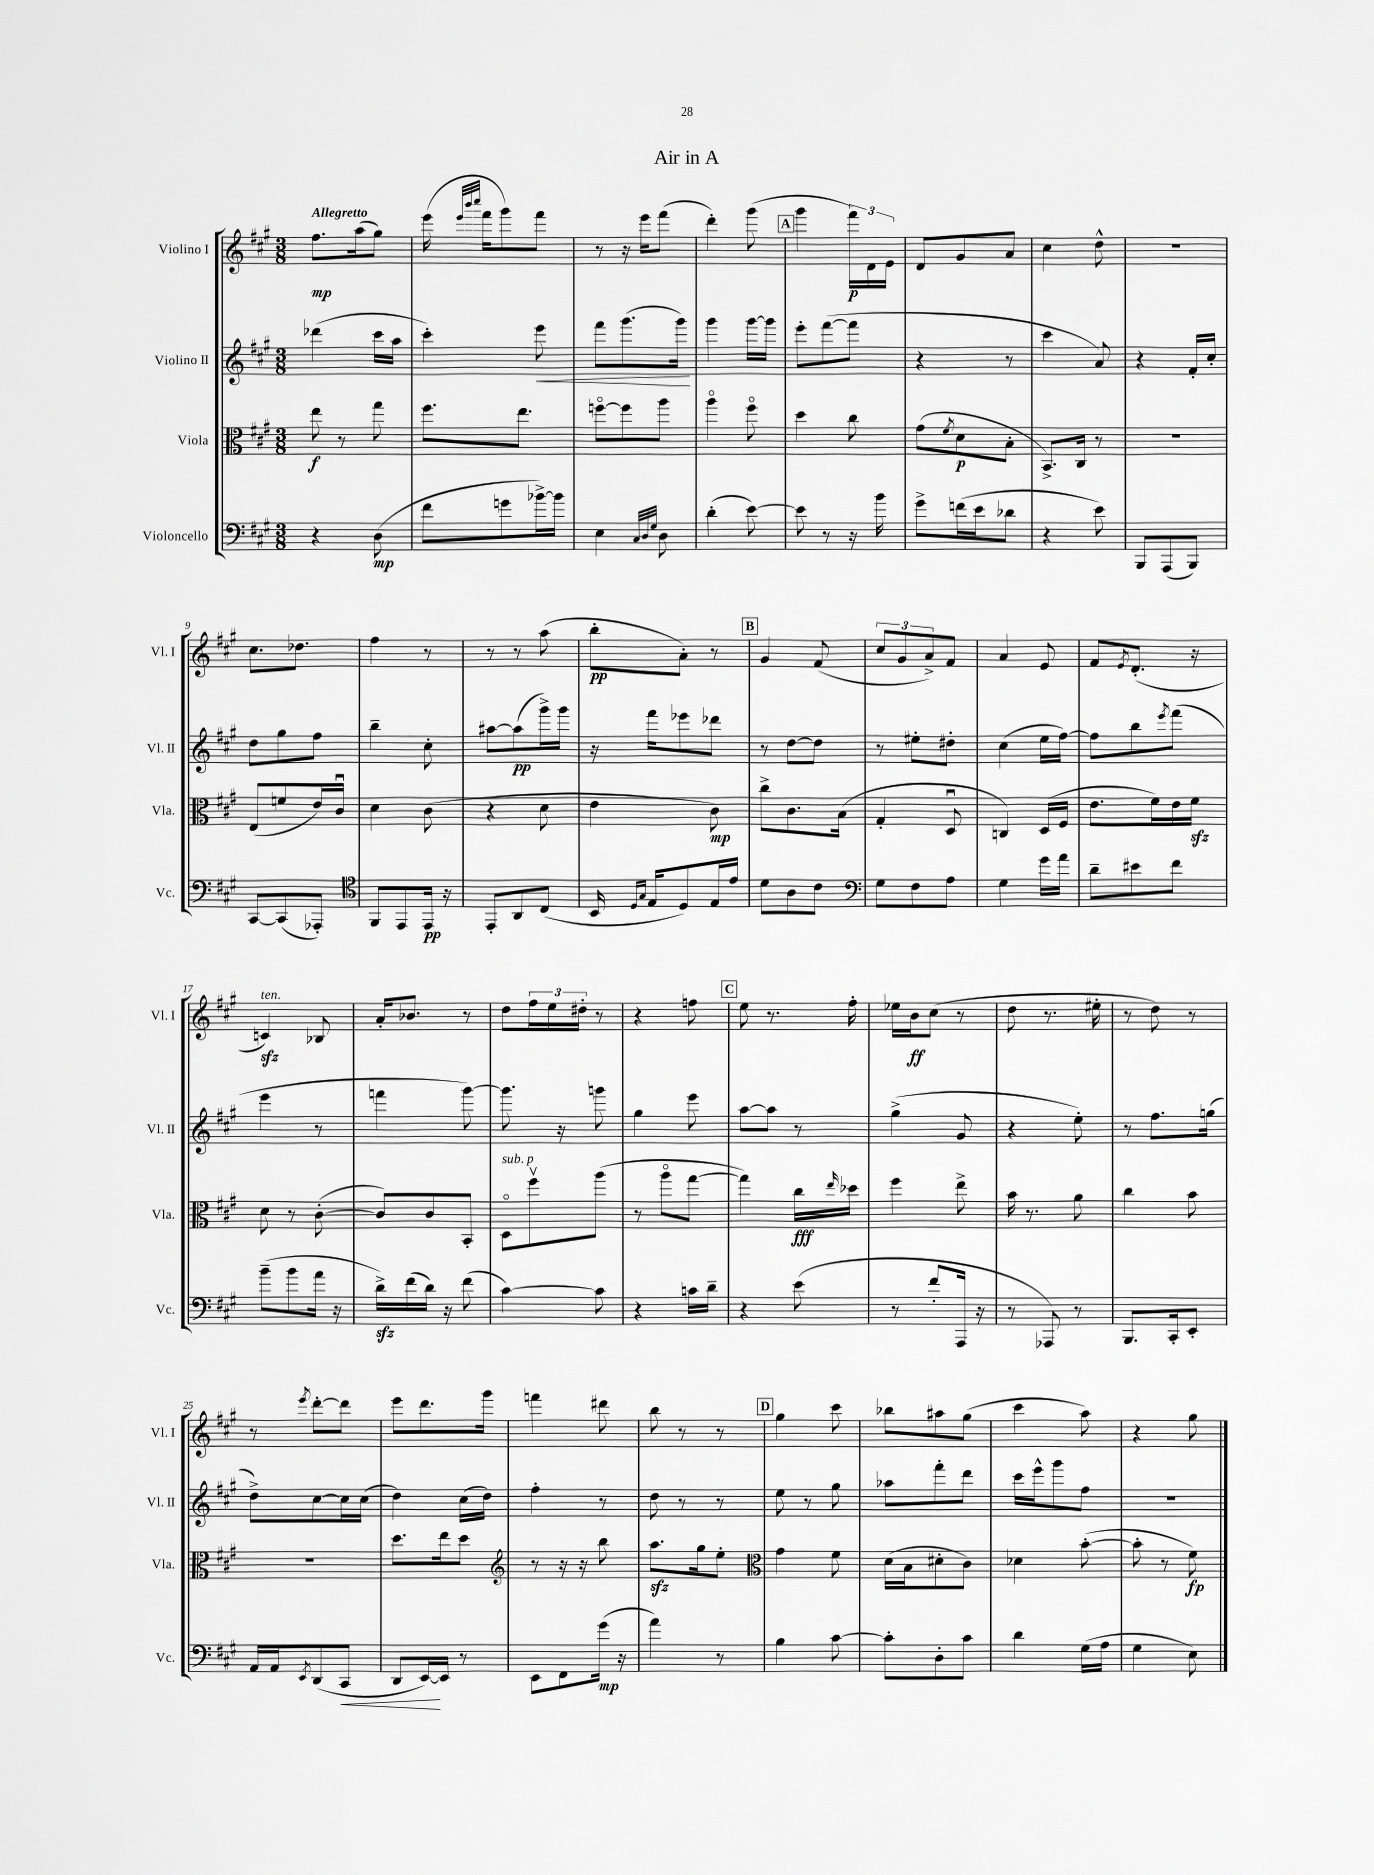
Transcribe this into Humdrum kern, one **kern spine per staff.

**kern	**kern	**kern	**kern
*staff4	*staff3	*staff2	*staff1
*clefF4	*clefC3	*clefG2	*clefG2
*k[f#c#g#]	*k[f#c#g#]	*k[f#c#g#]	*k[f#c#g#]
*M3/8	*M3/8	*M3/8	*M3/8
4r	8ee	(4ddd-	8.ff#
.	8r	.	.
.	.	.	(16aa
(8D	8gg#	16ccc#	8gg#)
.	.	16aa	.
=	=	=	=
8f#	8.ff#	4ccc#')	(16eee
.	.	.	32qqeee
.	.	.	32qqbbb
.	.	.	32qqcccc#
.	.	.	16fff#
8g	.	.	8ggg#)
.	8.ee	.	.
[16b-^)	.	8eee	8fff#
16b-]	.	.	.
=	=	=	=
4E	[8ffo	8fff#	8r
.	8ff]	(8.ggg#	16r
.	.	.	16eee
32qqC#	.	.	.
32qqD	.	.	.
32qqG#	.	.	.
8D	8aa	.	(8fff#
.	.	16ggg#)	.
=	=	=	=
(4d'	4aao	4ggg#	4ddd')
[8e)	8ff#o	[16ggg#	(8ggg#
.	.	16ggg#]	.
=	=	=	=
8e]	4dd	8eee'	4ggg#
8r	.	([8fff#	.
16r	8cc#	8fff#]	24fff#)
.	.	.	24d
16b	.	.	.
.	.	.	24e
=	=	=	=
8g#^	(8g#	4r	8d
.	8qf#	.	.
(16f	8d	.	8g#
16e	.	.	.
8d-	8B'	8r	8a
=	=	=	=
4r	8.BB^)	4ccc#	4cc#
.	16C#	.	.
8e)	8r	8a)	8dd^^
=	=	=	=
8BBB	4.r	4r	4.r
(8AAA	.	.	.
8BBB)	.	16f#'	.
.	.	16cc#'	.
=	=	=	=
[8CC#	(8E	8dd	8.cc#
(8CC#]	8f	8gg#	.
.	.	.	8.dd-
8AAA-')	16e)	8ff#	.
.	16c#u	.	.
=	=	=	=
*clefC4	*	*	*
8FF#	4d	4bb~	4ff#
8EE	.	.	.
16EE	(8c#	8cc#'	8r
16r	.	.	.
=	=	=	=
8EE'	4r	[8aa#	8r
8AA	.	(8aa#]	8r
(8C#	8d	16ggg#^)	(8aa
.	.	16ggg#	.
=	=	=	=
16BB	4e	16r	8bb'
16qqD	.	.	.
16qqG#	.	.	.
16E	.	16fff#	.
8D)	.	8eee-	8a')
16E	8c#)	8ddd-	8r
16e	.	.	.
=	=	=	=
8d	8cc#^	8r	4g#
8A	8.c#	[8dd	.
8c#	.	8dd]	(8f#
.	(16B	.	.
=	=	=	=
*clefF4	*	*	*
8G#	4G#'	8r	12cc#
.	.	.	12g#
8F#	.	8ee#'	.
.	.	.	12a^)
8A	8Du	8dd#'	8f#
=	=	=	=
4G#	4C)	(4cc#	4a
16g#	(16D	16ee	8e
16a	16F#	[16ff#)	.
=	=	=	=
8d~	8.e	8ff#]	8f#
.	.	.	8qe
8e#	.	8bb	(8.d'
.	16f#)	.	.
.	.	8qeee	.
8f#	16e	(8fff#	.
.	16f#	.	16r
=	=	=	=
(8b~	8d	4eee	4c)
8b	8r	.	.
16a	([8c#'	8r	8B-
16r	.	.	.
=	=	=	=
16d^)	8c#])	4fff	16a'
(16f#	.	.	8.b-
16d)	8c#	.	.
16r	.	.	.
(8f#	8BB'	[8ggg#)	8r
=	=	=	=
[4c#)	8Do	8.ggg#]	8dd
.	8ff#v	.	24ff#
.	.	.	24ee
.	.	16r	.
.	.	.	24dd#'
8c#]	(8aa	8ggg	8r
=	=	=	=
4r	8r	4gg#	4r
.	8aao	.	.
16c	[8gg#	8eee	8ff
16d~	.	.	.
=	=	=	=
4r	4gg#])	[8aa	8ee
.	.	8aa]	8.r
(8e	16cc#	8r	.
.	16qqee	.	.
.	16dd-	.	16ff#'
=	=	=	=
8r	4ff#	(4gg#^	16ee-
.	.	.	16b
8f#'	.	.	(8cc#
16AAA	8ee^	8g#	8r
16r	.	.	.
=	=	=	=
8r	16b	4r	8dd
.	8.r	.	.
8AAA-)	.	.	8.r
8r	8a	8ee')	.
.	.	.	16ee#'
=	=	=	=
8.BBB	4cc#	8r	8r
.	.	8.ff#	8dd)
16CC#'	.	.	.
8EE'	8b	.	8r
.	.	(16gg	.
=	=	=	=
16AA	4.r	8dd^)	8r
16AA	.	.	.
8qEE	.	.	8qeee
(8DD	.	[8cc#	[8ddd'
8CC#	.	16cc#]	8ddd]
.	.	(16cc#	.
=	=	=	=
8DD	8.dd	4dd)	8eee
[16EE)	.	.	8.ddd
16EE]	16ee	.	.
8r	8dd	(16cc#	.
.	.	16dd)	16ggg#
=	=	=	=
*	*clefG2	*	*
8EE	8r	4ff#'	4fff
8FF#	16r	.	.
.	16r	.	.
(16g#	8bb	8r	8ddd#
16r	.	.	.
=	=	=	=
4a)	8.aa	8dd	8bb
.	.	8r	8r
.	16gg#	.	.
8r	8ee'	8r	8r
=	=	=	=
*	*clefC3	*	*
4B	4g#	8ee	4gg#
.	.	8r	.
[8c#	8f#	8gg#	8ccc#
=	=	=	=
8c#']	(16d	8aa-	8bb-
.	16B	.	.
8D'	8d#'	8fff#'	8aa#
8c#	8c#)	8ddd	(8gg#
=	=	=	=
4d	4d-	16ccc#	4ccc#
.	.	16eee^^	.
.	.	8ggg#	.
(16G#	([8b'	8ff#	8aa)
16A	.	.	.
=	=	=	=
4G#	8b']	4.r	4r
.	8r	.	.
8E)	8f#)	.	8gg#
==	==	==	==
*-	*-	*-	*-
